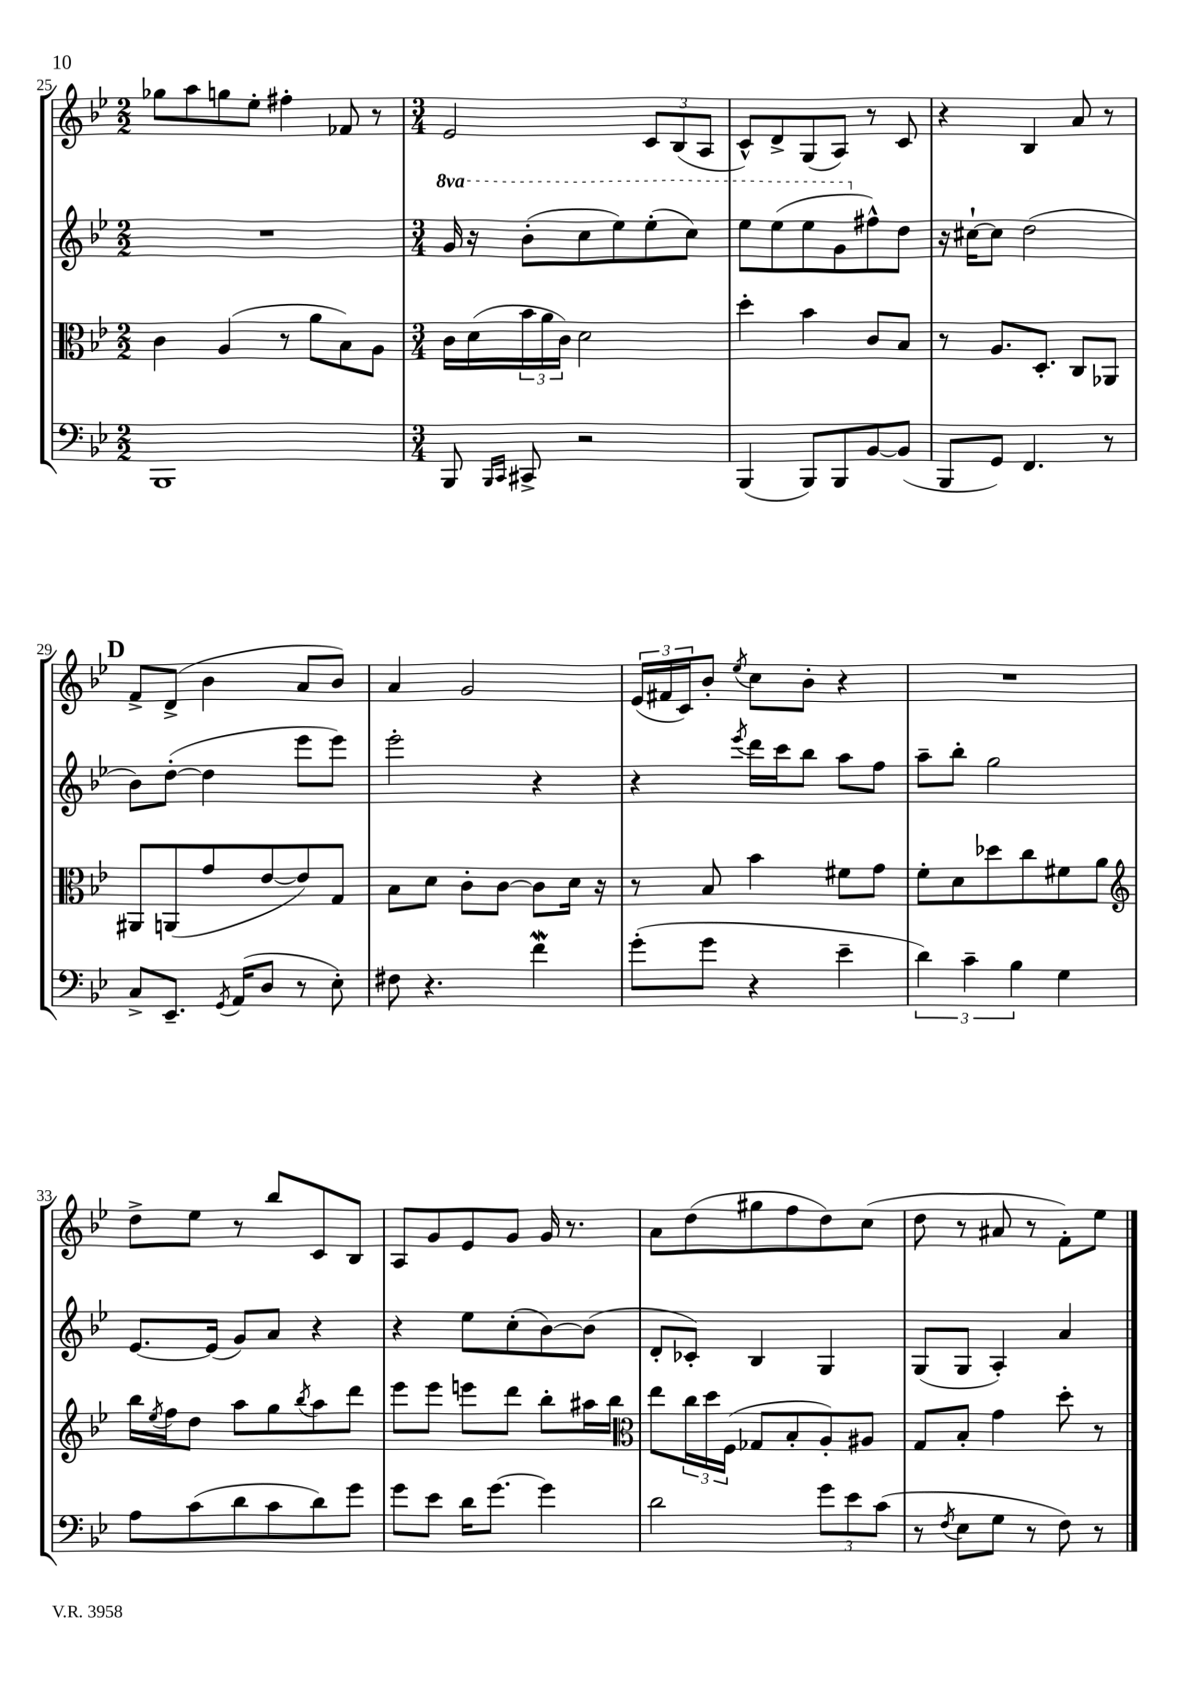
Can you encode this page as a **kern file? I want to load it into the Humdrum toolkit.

**kern	**kern	**kern	**kern
*staff4	*staff3	*staff2	*staff1
*clefF4	*clefC3	*clefG2	*clefG2
*k[b-e-]	*k[b-e-]	*k[b-e-]	*k[b-e-]
*M2/2	*M2/2	*M2/2	*M2/2
1BBB-	4c\	1r	8gg-\L
.	.	.	8aa\
.	(4A/	.	8gg\
.	.	.	8ee-'\J
.	8r	.	4ff#'\
.	8a\L	.	.
.	8B-\)	.	8f-/
.	8A\J	.	8r
=	=	=	=
*M3/4	*M3/4	*M3/4	*M3/4
8BBB-/	16c\LL	16gg/	2e-/
.	(16d\	16r	.
16qqBBB-/LL	.	.	.
16qqCC/JJ	.	.	.
8CC#^/	24b-\	(8bb-'\L	.
.	24a\	.	.
.	24c\JJ)	.	.
2r	2d\	8ccc\	.
.	.	8eee-\)	.
.	.	(8eee-'\	12c/L
.	.	.	(12B-/
.	.	8ccc\J)	.
.	.	.	12A/J
=	=	=	=
(4BBB-/	4dd'\	8eee-\L	8c^^/L)
.	.	(8eee-\	8d^/
8BBB-/L)	4b-\	8eee-\	(8G/
8BBB-/	.	8gg\	8A/J)
[8BB-/	8c/L	8ff#^^\)	8r
(8BB-/]J	8B-/J	8dd\J	8c/
=	=	=	=
8BBB-/L	8r	16r	4r
.	.	[16cc#`\LK	.
8GG/J)	8.A/L	8cc#\]J	.
4.FF/	.	(2dd\	4B-/
.	8.D'/J	.	.
.	8C/L	.	8a/
8r	8AA-/J	.	8r
=	=	=	=
8C^/L	8AA#/L	8b-\L)	8f^/L
8.EE-~/J	(8AA/	([8dd'\J	(8d^/J
.	8g/	4dd\]	4b-\
8qGG/	.	.	.
(16AA/LK	.	.	.
8D/J	[8e-/	.	.
8r	8e-/])	8eee-\L	8a/L
8E-'\)	8G/J	8eee-\J)	8b-/J)
=	=	=	=
8F#\	8B-\L	2eee-'\	4a/
4.r	8d\J	.	.
.	8c'\L	.	2g/
.	[8c\J	.	.
4f\	8c\]L	4r	.
.	16d\Jk	.	.
.	16r	.	.
=	=	=	=
(8g'\L	8r	4r	(24e-/LL
.	.	.	24f#/
.	.	.	24c/J)
8g\J	8B-/	.	8b-'/J
.	.	8qeee-/	8qee-/
4r	4b-\	16ddd\LL	8cc\L
.	.	16ccc\J	.
.	.	8bb-\J	8b-'\J
4e-~\	8f#\L	8aa\L	4r
.	8g\J	8ff\J	.
=	=	=	=
6d\)	8f'\L	8aa~\L	2.r
.	8d\	8bb-'\J	.
6c~\	.	.	.
.	8dd-\	2gg\	.
6B-\	.	.	.
.	8cc\	.	.
4G\	8f#\	.	.
.	8a\J	.	.
=	=	=	=
*	*clefG2	*	*
8A\L	16bb-\LL	[8.e-/L	8dd^\L
.	8qee-/	.	.
.	16ff\J	.	.
(8c\	8dd\J	.	8ee-\J
.	.	(16e-/]Jk	.
8d\	8aa\L	8g/L)	8r
8c\	8gg\	8a/J	8bb-/L
.	8qbb-/	.	.
8d\)	8aa\	4r	8c/
8g\J	8ddd\J	.	8B-/J
=	=	=	=
8g\L	8eee-\L	4r	8A/L
8e-\J	8eee-\J	.	8g/
16d\LK	8eee\L	8ee-\L	8e-/
[8.g\J	.	.	.
.	8ddd\J	(8cc'\	8g/J
4g\]	8bb-'\L	[8b-\)	16g/
.	.	.	8.r
.	16aa#\L	(8b-\]J	.
.	16bb-\JJ	.	.
=	=	=	=
*	*clefC3	*	*
2d\	8ee-\L	8d'/L	8a\L
.	24cc\L	8c-'/J)	(8dd\
.	24dd\	.	.
.	(24F\JJ	.	.
.	8G-/L	4B-/	8gg#\
.	8B-'/	.	8ff\
12g\L	8A'/)	4G/	8dd\)
12e-\	.	.	.
.	8A#/J	.	(8cc\J
(12c\J	.	.	.
=	=	=	=
8r	8G/L	(8G/L	8dd\
8qF/	.	.	.
8E-\L	8B-'/J	8G/J	8r
8G\J	4g\	4A'/)	8a#/
8r	.	.	8r
8F\)	8dd'\	4a/	8f'\L)
8r	8r	.	8ee-\J
==	==	==	==
*-	*-	*-	*-
